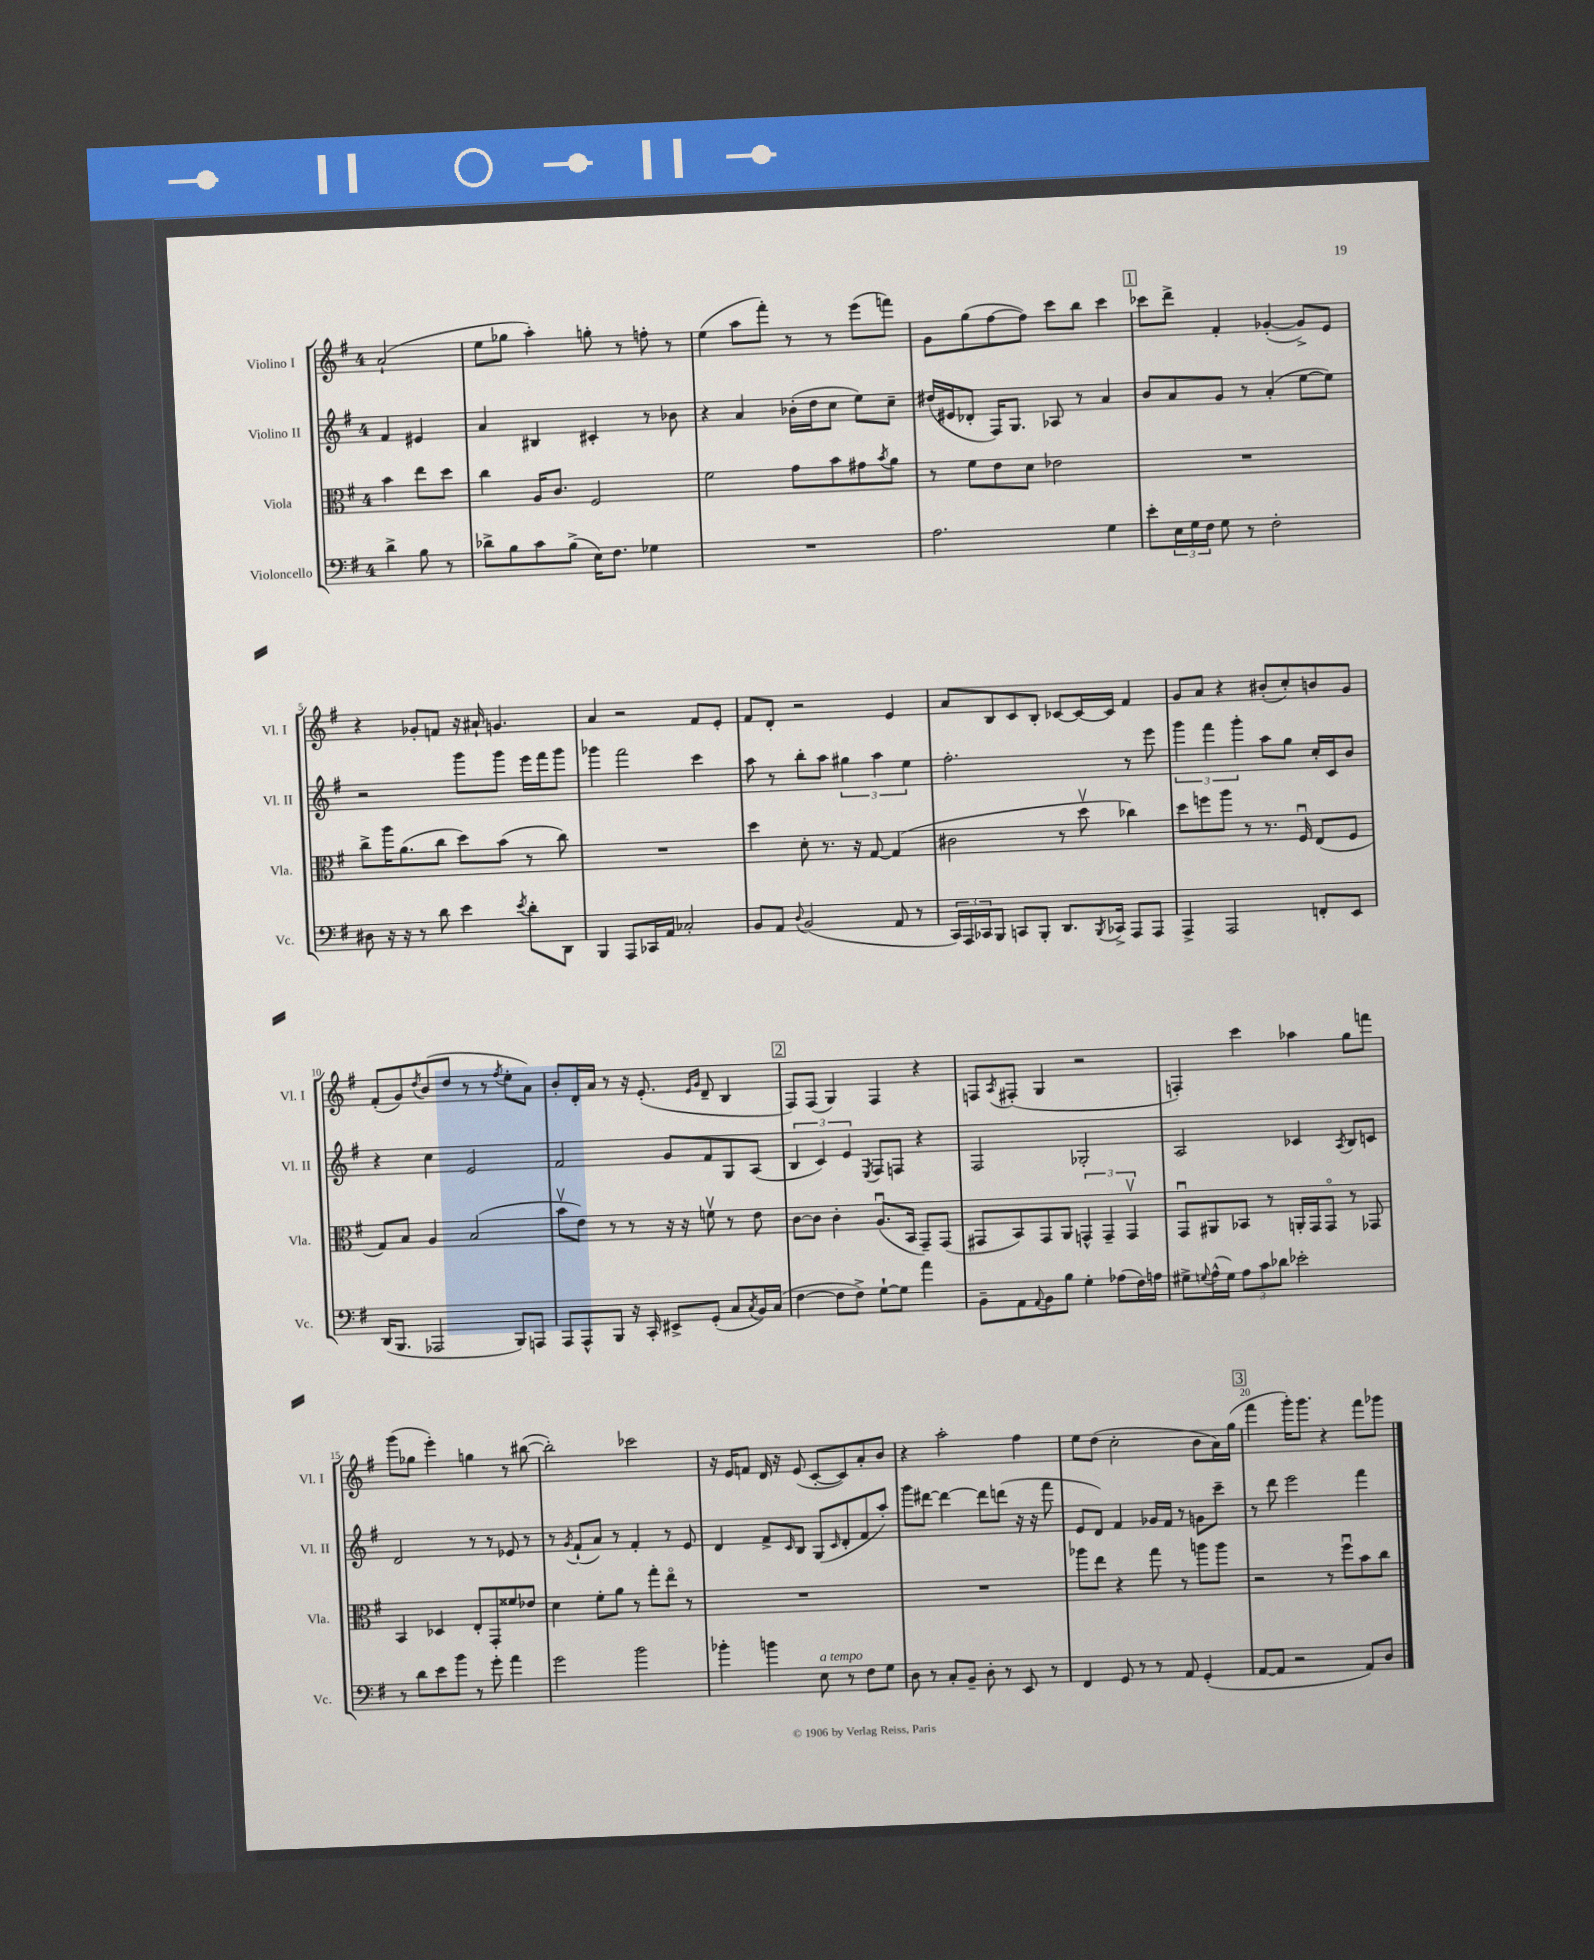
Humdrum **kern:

**kern	**kern	**kern	**kern
*part4	*part3	*part2	*part1
*staff4	*staff3	*staff2	*staff1
*I"Violoncello	*I"Viola	*I"Violino II	*I"Violino I
*I'Vc.	*I'Vla.	*I'Vl. II	*I'Vl. I
*clefF4	*clefC3	*clefG2	*clefG2
*k[f#]	*k[f#]	*k[f#]	*k[f#]
*M4/4	*M4/4	*M4/4	*M4/4
=	=	=	=
4d^\	4b\	4f#/	(2a`/
8B\	8ee\L	4e#X/	.
8r	8dd\J	.	.
=1	=1	=1	=1
8d-X^\L	4cc\	4a/	8ee\L
8B\	.	.	8gg-X\J
8c\	16A/KL	4B#X/	4aa'\)
.	8.c/J	.	.
(8B^\J	.	.	.
16E\KL)	2F#/	4c#X'/	8ggn'\
8.F#\J	.	.	.
.	.	.	8r
4G-X\	.	8r	8ffn'\
.	.	8b-X\	8r
=2	=2	=2	=2
1r	2f#\	4r	(4ee\
.	.	4a/	8aa\L
.	.	.	8fff#'\J)
.	8g\L	(16b-X'\LL	8r
.	.	16dd\J	.
.	8b\	8cc\J	8r
.	8g#X\	8ee\L)	(8eee\L
.	8qb/	.	.
.	8a\J	8cc~\J	8fffn\J)
=3	=3	=3	=3
2.A\	8r	(16dd#X/LL	8g\L
.	.	16e#X/J	.
.	8f#\L	8d-X'/J	(8gg\
.	8e\	16F#/KL)	[8ff#\
.	.	8.G/J	.
.	8d\J	.	8ff#\J])
.	2e-X\	8A-X/	8ccc\L
.	.	8r	8bb\J
4G\	.	4a/	4ccc\
!!LO:REH:place=s1:t=1
=4	=4	=4	=4
8e'\L	1r	8b/L	8ccc-X\L
24E\L	.	8a/	8ddd^\J
24G\	.	.	.
24F#\JJ	.	.	.
8G\	.	8g/J	4f#'/
8r	.	8r	.
2F#'\	.	(4a'/	([4g-X'/
.	.	[8ee\L	8g-^/L])
.	.	8ee\J])	8e/J
!!LO:LB:g=z
=5	=5	=5	=5
8D#X\	8cc^\L	2r	4r
16r	16aa\K	.	.
16r	(8.a\	.	.
8r	.	.	8g-X'/L
8d\	8cc\J	.	8fn/J
4e\	8dd\L)	8ggg\L	16r
.	.	.	16a#X`/
.	(8b\J	8ggg\J	4.gn/
8qe/	.	.	.
8d'\L	8r	16eee\LL	.
.	.	16fff#\J	.
8DD\J	8cc\)	8ggg\J	.
=6	=6	=6	=6
4BBB/	1r	4ggg-X\	4a/
8AAA/L	.	2fff#\	2r
16CC-X/L	.	.	.
16AA/JJ	.	.	.
2C-X'/	.	.	.
.	.	4ccc\	8f#/L
.	.	.	8e'/J
=7	=7	=7	=7
8BB/L	4dd\	8aa\	8f#/L
8AA/J	.	8r	8d'/J
8qqD/	.	.	.
(2BB/	8d'\	8bb'\L	2r
.	8.r	8aa\J	.
.	.	6gg#X\	.
.	16r	.	.
.	[8G/	.	.
.	.	6aa\	.
8AA/	(4G/]	.	4e/
.	.	6ee\	.
8r	.	.	.
=8	=8	=8	=8
24CC/LL)	2c#X\	2.ff#'\	8a/L
24AAA/	.	.	.
24CC-X/J	.	.	.
8BBB/J	.	.	8B/
8CCn/L	.	.	8c/
8BBB'/J	.	.	8B'/J
8.DD/L	8r	.	[8c-X/L
.	8ddv\	.	16c-/L_
8qBBB/	.	.	.
16CC-X^/Jk	.	.	16c-/JJ]
8AAA/L	4cc-X\)	8r	4f#/
8AAA/J	.	8eee\	.
=9	=9	=9	=9
4AAA^/	8dd\L	6ggg\	8g/L
.	8ffn\	.	8a/J
.	.	6fff#\	.
2AAA/	8aa\J	.	4r
.	.	6ggg'\	.
.	8r	.	.
.	8.r	8aa\L	(8b#X'/L
.	.	8gg\J	8cc'/)
.	16F#u/	.	.
8FFn'/L	(8E/L	16cc'/LL	8bn/
.	.	16c/J	.
8EE/J	8F#/J	8b/J	8g/J
!!LO:LB:g=z
=10	=10	=10	=10
(16DD/KL	8G/L)	4r	(8f#'/L
8.BBB/J	.	.	.
.	8B/J	.	8g/)
.	.	.	8qdd/
2AAA-X/	4A/	4cc\	(8b/
.	.	.	8dd/J
.	(2B/	2e/	8r
.	.	.	8r
.	.	.	8qff#/
8BBB/L)	.	.	8ee'\L
8AAAn/J	.	.	8a\J)
=11	=11	=11	=11
8AAA/L	8bv\L	2f#/	8b'/L
8AAA^^/	8e\J)	.	16d'/L
.	.	.	16a/JJ
8BBB/J	8r	.	8r
16r	8r	.	16r
16CC'/	.	.	(8.e'/
8EE#X^/L	16r	8g/L	.
.	16r	.	.
.	.	.	16qqe/LL
.	.	.	16qqg/JJ
(8GG'/J	8fnv\	8f#/	8d~/
8C/L	8r	8G/	4B/
8qC/	.	.	.
16BB/L)	8e\	(8A/J	.
(16C/JJ	.	.	.
!!LO:REH:place=s1:t=2
=12	=12	=12	=12
[4F#\	[8c\L	6B/	8F#/L)
.	8c\J]	.	(8F#/J
.	.	6c/)	.
8F#\L]	4c'\	.	4G/)
.	.	6e/	.
8F#^\J)	.	.	.
.	.	8qE/	.
[8G`\L	(8.Au/L	8F#/L	4F#/
8G\J]	.	8Fn/J	.
.	16BB/Jk	.	.
4a\	8GG~/L)	4r	4r
.	(8GG/J	.	.
=13	=13	=13	=13
8BB~\L	8GG#X/L	2F#/	8Fn/L
.	.	.	8qA/
8AA\	8BB/)	.	(8F#X'/J
8qqAA/	.	.	.
8BB\	8GG#/	.	4G/
8B\J	8AA/J	.	.
4G'\	6GGn^^/	2G-X'/	2r
.	6GG~/	.	.
(8A-X\L	.	.	.
.	6GGv/	.	.
16F#\L)	.	.	.
16An\JJ	.	.	.
=14	=14	=14	=14
8G#X^\L	8GGu/L	2A/	4Fn'/)
8qqGn/	.	.	.
(16A^^\L	8AA#X/	.	.
16G\JJ)	.	.	.
12A\L	8BB-X/J	.	4ccc\
12c\	.	.	.
.	8r	.	.
12d-X\J	.	.	.
2e-X'\	16AAn'/LL	4c-X/	4aa-X\
.	16GG/J	.	.
.	8GG/J	.	.
.	.	8qA/	.
.	8r	8B/L	8gg\L
.	8GG-X/	8cn/J	8fffn\J
!!LO:LB:g=z
=15	=15	=15	=15
8r	4BB/	2d/	(8ggg\L
8d\L	.	.	8gg-X\J
8e\	4D-X/	.	4eee'\)
8b\J	.	.	.
8r	8E'/L	8r	4ggn\
8g'\	8GG'/	8r	.
4a\	8f##X/	8e-X/	8r
.	8e-X/J	8r	([8bb#X\
=16	=16	=16	=16
2g\	4d\	8r	2bb#'\])
.	.	8qg/	.
.	.	(8f#`/L	.
.	8f#'\L	8a/J)	.
.	8a\J	8r	.
2b\	8r	4f#'/	2ccc-X\
.	8gg'\L	.	.
.	8ee\J	8r	.
.	8r	8e/	.
=17	=17	=17	=17
4b-X'\	1r	4d/	16r
.	.	.	16e/KL
.	.	.	8fn/J
4bn\	.	8f#^/L	16d/
.	.	.	16r
.	.	16qqc/	.
.	.	8B/J	(8e/
!LO:TX:a:i:t=a tempo	!	!	!
8E\	.	(8G/L	[8c'/L
.	.	16qqc/	.
8r	.	8d'/	8c/])
8F#\L	.	8f#/	8a'/
8G\J	.	8aa'/J)	8b/J
=18	=18	=18	=18
8D\	1r	8ggg\L	4r
8r	.	[8ddd#X\J	.
8C'/L	.	4ddd#\_	2aa'\
8BB~/J	.	.	.
8D'\	.	8ddd#\L]	.
8r	.	(8dddn\J	.
8EE/	.	16r	4ff#\
.	.	16r	.
8r	.	8fff#\	.
=19	=19	=19	=19
4FF#/	8aa-X\L	8e/L	8ee\L
.	8ee\J	8d/J)	(8dd\J
8GG/	4r	4f#/	2cc'\
8r	.	.	.
8r	8gg\	16g-X/LL	.
.	.	16f#/JJ	.
8AA/	8r	8r	.
(4GG'/	8aan\L	8gn\L	8b\L
.	8aa\J	8ccc~\J	16a\L)
.	.	.	(16gg\JJ
!!LO:REH:place=s1:t=3
=20	=20	=20	=20
[8AA/L	2r	8r	4fff#\
8AA/J]	.	8ddd\	.
2r	.	2eee\	16ggg'\KL)
.	.	.	8.ggg\J
.	8r	.	4r
.	8ff#u\L	.	.
8AA/L)	8b\	4fff#\	8fff#\L
8D/J	8cc\J	.	8ggg-X\J
==	==	==	==
*-	*-	*-	*-
